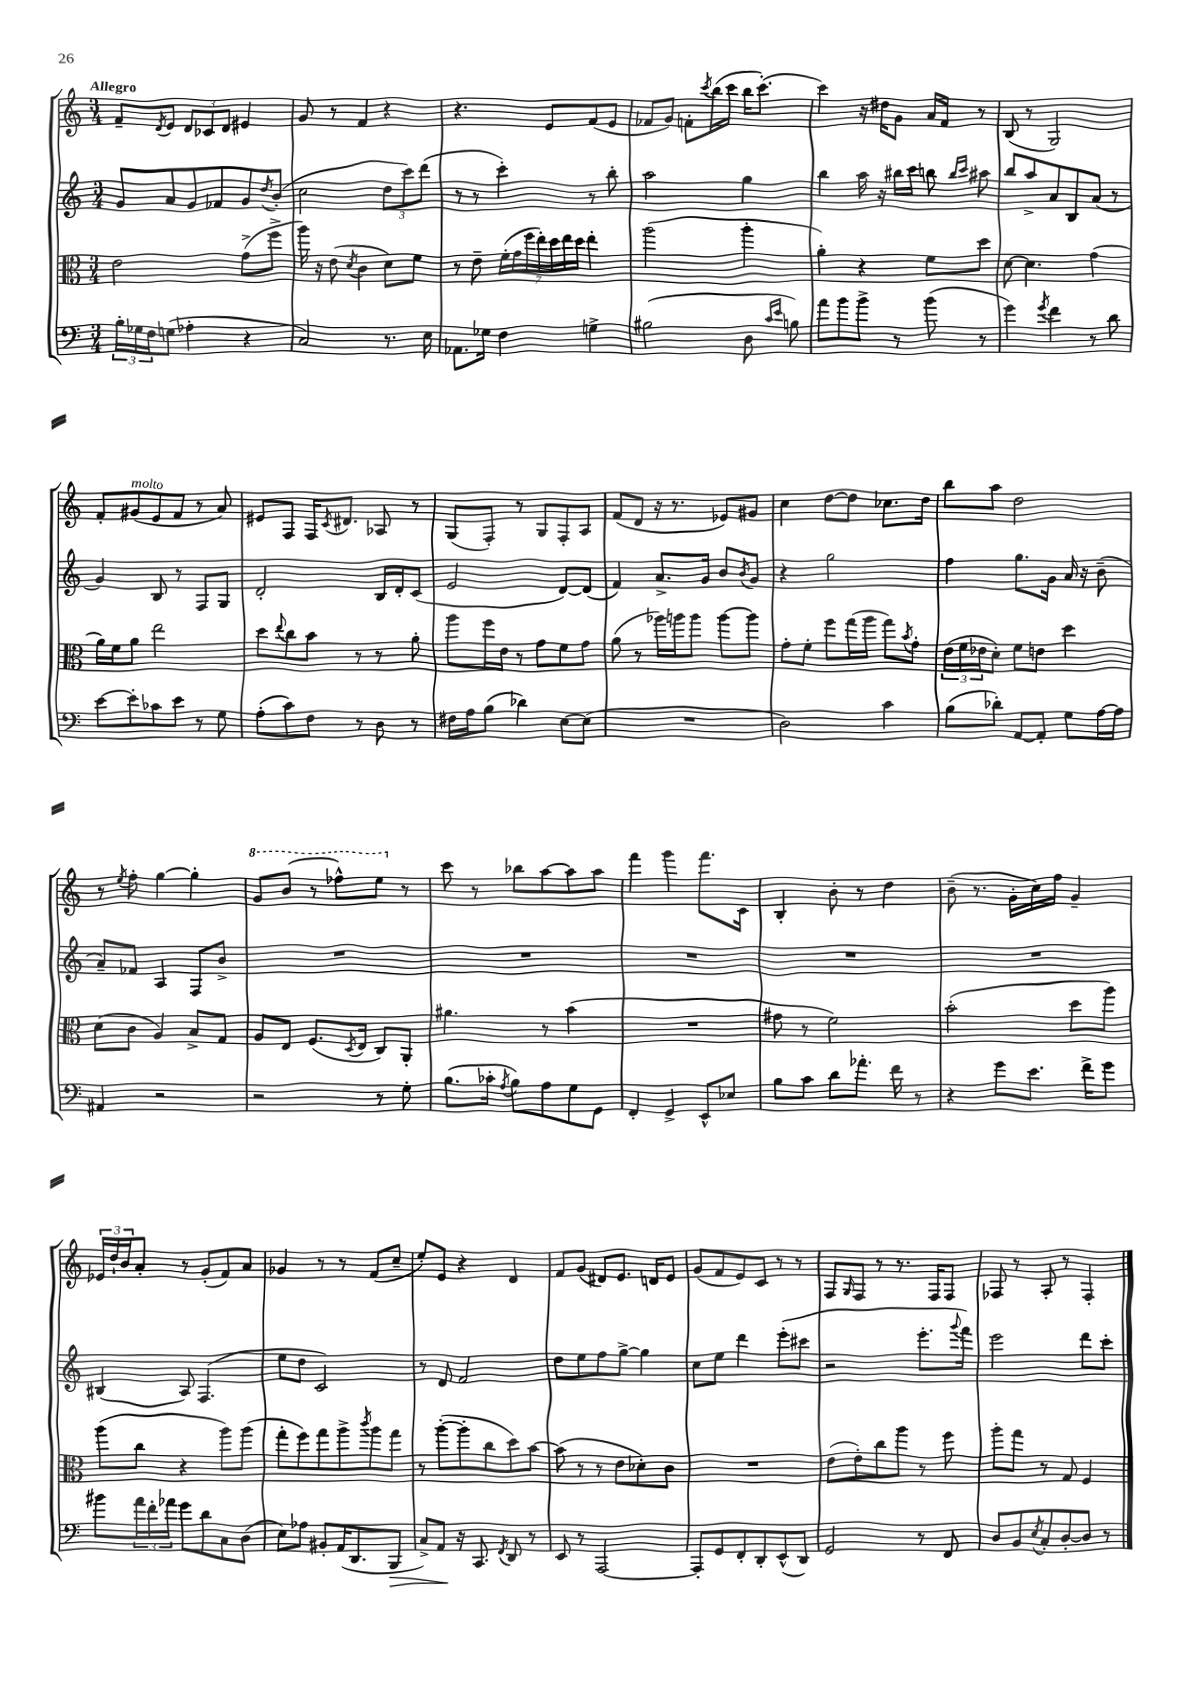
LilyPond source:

<<
\new StaffGroup <<
\new Staff = "s0" {
    \clef treble \key c \major \numericTimeSignature \time 3/4 \tempo "Allegro"
    f'8-- \acciaccatura { d'8 } e'8 \tuplet 3/2 { d'8 ces'8 d'8 } eis'4 |
    g'8 r8 f'4 r4 |
    r4. e'8 f'8( e'8 |
    fes'8 g'8) f'8-. \acciaccatura { c'''8 } b''16( c'''16 b''16 c'''8.~-.) |
    c'''4 r16 dis''16 g'8 a'16 f'16 r8 |
    b8( r8 g2) |
    f'8-. gis'8^\markup { \italic "molto" }( e'8 f'8 r8 a'8) |
    eis'8 f8 f16 \acciaccatura { c'8 } dis'8. aes8 r8 |
    g8( f8-.) r8 g8 f8-. a8 |
    f'8( d'8 r16 r8. ees'8) gis'8 |
    c''4 d''8~ d''8 ces''8. d''16 |
    b''8 a''8 d''2 |
    r8 \acciaccatura { e''8 } f''8-. g''4~ g''4-. |
    \ottava #1 g''8 b''8( r8 fes'''8-^) e'''8 \ottava #0 r8 |
    c'''8 r8 bes''8 a''8~ a''8 a''8 |
    f'''4 g'''4 f'''8. c'16 |
    b4-. b'8-. r8 d''4 |
    b'8--( r8. g'16-. c''16) f''16 g'4-- |
    \tuplet 3/2 { ees'16 d''16-! b'16 } a'8-. r8 g'8-.( f'8) a'8 |
    ges'4 r8 r8 f'8( c''8-- |
    e''8-.) e'8 r4 d'4 |
    f'8 g'8( dis'8) e'8. d'16 e'8 |
    g'8( f'8 e'8) c'8 r8 r8 |
    f8 \grace { g16 } f8 r8 r8. f16 f8 |
    fes8 r8 a8-. r8 fes4-. \bar "|." |
}
\new Staff = "s1" {
    \clef treble \key c \major \numericTimeSignature \time 3/4
    g'8 a'8 g'8 fes'8 g'8 \acciaccatura { d''8 } b'8-.( |
    c''2 \tuplet 3/2 { d''8 c'''8) d'''8( } |
    r8 r8 c'''4-.) r8 b''8-. |
    a''2 g''4 |
    b''4 a''16 r16 bis''16 c'''16 b''8 \grace { b''16 c'''16 } ais''8 |
    b''8 a''8-> a'8 b8 a'8( r8 |
    g'4) b8 r8 f8 g8 |
    d'2-. b16 d'16-. c'8( |
    e'2 d'8~) d'8( |
    f'4) a'8.-> g'16 b'8 \acciaccatura { b'8 } g'8 |
    r4 g''2 |
    f''4 g''8. g'16 a'16 r16 b'8--( |
    a'8--) fes'8 a4 f8 b'8-> |
    R2. |
    R2. |
    R2. |
    R2. |
    R2. |
    bis4( a8) f4.( |
    e''8 d''8 c'2) |
    r8 d'8 f'2 |
    d''8 e''8 f''8 g''8~-> g''4 |
    c''8 e''8 d'''4 e'''8-.( cis'''8 |
    r2 e'''8.-. \appoggiatura { g'''8 } f'''16) |
    e'''2 d'''8 c'''8-. \bar "|." |
}
\new Staff = "s2" {
    \clef alto \key c \major \numericTimeSignature \time 3/4
    e'2 g'8->( f''8-> |
    a''16) r16 e'8( \acciaccatura { d'8 } c'4 d'8) f'8 |
    r8 e'8-- \tuplet 7/4 { f'16-.( g'16 f''16 e''16-.) d''16 e''16 d''16 } e''4-. |
    a''2( a''4-. |
    a'4-.) r4 f'8 d''8 |
    d'8~ d'4. g'4( |
    a'16) f'16 a'8 e''2 |
    d''8 \appoggiatura { e''8 } c''8 b'8 r8 r8 a'8-. |
    a''8 f''16 e'16 r8 g'8 f'8 g'8 |
    a'8( r8 aes''16) a''16 a''8 a''8~ a''8 |
    g'8-. f'8-. f''8 g''16( a''16 g''8) \acciaccatura { b'8 } g'8-. |
    \tuplet 3/2 { e'16( f'16 ees'16 } d'8-.) f'8 e'8 d''4 |
    d'8( c'8 a4) b8-> g8 |
    a8 e8 f8.( \acciaccatura { d8 } e16 c8) a,8-. |
    ais'4. r8 b'4( |
    R2. |
    gis'8 r8 f'2) |
    b'2-.( d''8 a''8) |
    a''8( c''8 r4 a''8) a''8( |
    g''8-. f''8) g''8 a''8-> \acciaccatura { c'''8 } a''8 g''8 |
    r8 a''8~-.( a''8-. c''8 d''8) b'8~ |
    b'8( r8 r8 e'8 des'8-.) c'8 |
    R2. |
    e'8( e'8-.) c''8 a''8 r8 f''8 |
    a''8-. g''8 r8 g8 f4 \bar "|." |
}
\new Staff = "s3" {
    \clef bass \key c \major \numericTimeSignature \time 3/4
    \tuplet 3/2 { b16-. ges16 f16 } g8( aes4-. r4 |
    c2) r8. e16 |
    aes,8. ges16 f4 g4-> |
    bis2( d8 \grace { c'16 e'16 } b8) |
    a'8 b'8 b'8-> r8 b'8( r8 |
    g'4) \acciaccatura { g'8 } f'4 r8 d'8 |
    e'8~ e'8-. ces'8 e'8 r8 g8 |
    a8-.( c'8) f8 r8 d8 r8 |
    fis16 a16 b8( des'4) e8~ e8( |
    R2. |
    d2) c'4 |
    b8( des'8-.) a,8~ a,8-. g8 a16~ a16 |
    ais,4 r2 |
    r2 r8 g8-. |
    b8.( ces'16-. \acciaccatura { a8 } b8) a8 g8 g,8 |
    f,4-. g,4-> e,8-^ ees8 |
    b8 c'8 d'8 aes'8.-. f'16 r8 |
    r4 g'8 e'8. f'16-> g'8 |
    bis'8 \tuplet 3/2 { a'16 f'16-. aes'16 } g'8 d'8 c8 d8( |
    e8) aes8 bis,8-. a,16( d,8. b,,8\> |
    c8->) a,8\! r16 c,8. \acciaccatura { f,8 } d,8 r8 |
    e,8 r8 a,,2~ |
    a,,8-. g,8 f,8-. d,8-. e,8-^( d,8) |
    g,2 r8 f,8 |
    d8 b,8 \acciaccatura { e8 } c8-. d8~-. d8 r8 \bar "|." |
}
>>
>>
\layout { \context { \Score \remove "Bar_number_engraver" } }
